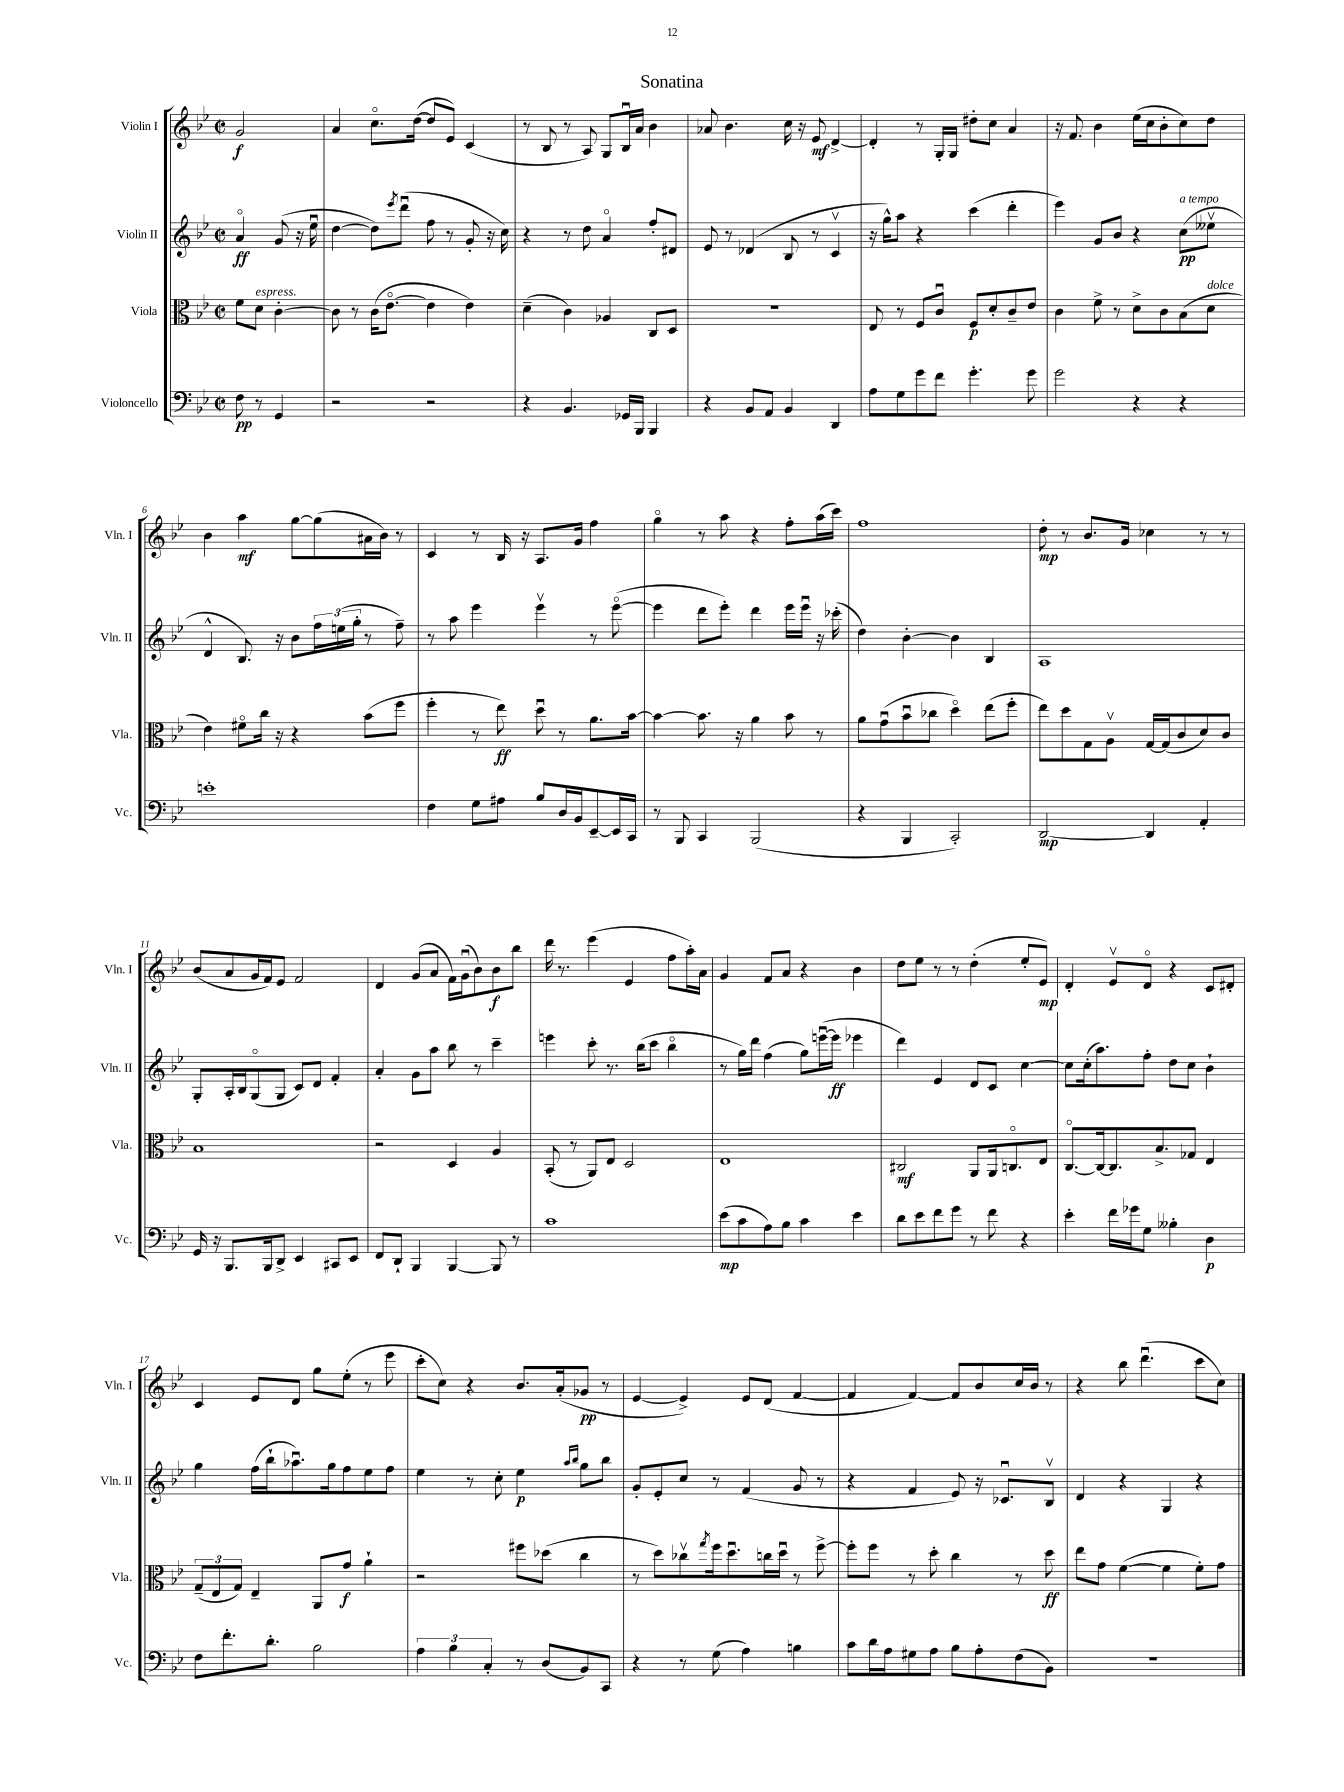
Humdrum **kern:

**kern	**kern	**kern	**kern
*staff4	*staff3	*staff2	*staff1
*clefF4	*clefC3	*clefG2	*clefG2
*k[b-e-]	*k[b-e-]	*k[b-e-]	*k[b-e-]
*M2/2	*M2/2	*M2/2	*M2/2
*met(c|)	*met(c|)	*met(c|)	*met(c|)
8F	8f	4ao	2g
8r	8d	.	.
4GG	[4c'	(8g	.
.	.	16r	.
.	.	16ee-u	.
=	=	=	=
2r	8c]	[4dd	4a
.	8r	.	.
.	(16c	8dd])	8.cco
.	[8.e-o	.	.
.	.	8qeee-	.
.	.	(8dddu	.
.	.	.	([16dd
2r	4e-]	8ff	8dd]
.	.	8r	8e-)
.	4e-)	8g'	(4c
.	.	16r	.
.	.	16cc)	.
=	=	=	=
4r	(4d~	4r	8r
.	.	.	8B-
4.BB-	4c)	8r	8r
.	.	8dd	8A)
.	4A-	4ao	8G
16GG-	.	.	16B-u
16BBB-	.	.	16a
4BBB-	8C	8ff'	4b-
.	8D	8d#	.
=	=	=	=
4r	1r	8e-	8a-
.	.	8r	4.b-
8BB-	.	(4d-	.
8AA	.	.	.
4BB-	.	8B-	16cc
.	.	.	16r
.	.	8r	8e-
4DD	.	4cv	[4d^
=	=	=	=
8A	8E-	16r	4d']
.	.	16gg^^)	.
8G	8r	8aa	.
8g	8F	4r	8r
8f	8cu	.	16G'
.	.	.	16G
4.g'	8F	(4ccc	8dd#'
.	8d'	.	8cc
.	8c~	4ddd'	4a
8g	8e-	.	.
=	=	=	=
2g	4c	4eee-)	16r
.	.	.	8.f
.	8f^	8g	4b-
.	8r	8b-	.
4r	8d^	4r	(16ee-
.	.	.	16cc
.	8c	.	8b-'
4r	(8B-	(8cc	8cc)
.	8d	8ee--v	8dd
=	=	=	=
1e'	4e-)	4d^^	4b-
.	8f#o	8.B-)	4aa
.	16cc	.	.
.	16r	16r	.
.	4r	8b-	[8gg
.	.	24ff	(8gg]
.	.	(24ee	.
.	.	24gg'	.
.	(8b-	8r	16a#
.	.	.	16b-)
.	8ff	8ff~)	8r
=	=	=	=
4F	4ff'	8r	4c
.	.	8aa	.
8G	8r	4eee-	8r
8A#	8ee-)	.	16B-
.	.	.	16r
8B-	8ddu	4eee-v	8.A
16D	8r	.	.
16BB-	.	.	16g
[8EE-~	8.a	8r	4ff
16EE-]	.	([8eee-o	.
16CC	[16b-	.	.
=	=	=	=
8r	4b-_	4eee-]	4ggo
8BBB-	.	.	.
4CC	8.b-]	8ddd	8r
.	.	8eee-')	8aa
.	16r	.	.
(2BBB-	4a	4ddd	4r
.	8b-	16eee-	8ff'
.	.	16eee-u	.
.	8r	16r	(16aa
.	.	(16ccc-'	16ccc)
=	=	=	=
4r	8a	4dd)	1ff
.	(8gu	.	.
4BBB-	8b-u	[4b-'	.
.	8cc-	.	.
2CC')	4ddo)	4b-]	.
.	(8ee-	4B-	.
.	8ff'	.	.
=	=	=	=
[2DD	8ee-)	1A	8dd'
.	8dd	.	8r
.	8G	.	8.b-
.	8Av	.	.
.	.	.	16g
4DD]	[16G	.	4cc-
.	(16G]	.	.
.	8c	.	.
4AA'	8d)	.	8r
.	8c	.	8r
=	=	=	=
16GG	1B-	8G'	(8b-
16r	.	.	.
8.BBB-	.	16A'	8a
.	.	16B-	.
.	.	(8Go	16g
16BBB-	.	.	16f)
8DD^	.	8G	8e-
4EE-	.	8c)	2f
.	.	8d	.
8CC#	.	4f'	.
8EE-	.	.	.
=	=	=	=
8FF	2r	4a'	4d
8DD`	.	.	.
4BBB-	.	8g	(8g
.	.	8aa	8a
[4BBB-	4D	8bb-	16f)
.	.	.	(16gu
.	.	8r	8b-)
8BBB-]	4A	4ccc~	8b-
8r	.	.	8bb-
=	=	=	=
1c	(8BB-'	4eee	16ddd
.	.	.	8.r
.	8r	.	.
.	8AA)	8ccc'	(4eee-
.	8E-	8.r	.
.	2D	.	4e-
.	.	(16bb-	.
.	.	8ccc	.
.	.	4bb-o	8ff
.	.	.	16aa')
.	.	.	16a
=	=	=	=
(8e-	1E-	8r	4g
8c	.	16gg)	.
.	.	16ddd	.
8A)	.	(4ff	8f
8B-	.	.	8a
4c	.	8gg)	4r
.	.	([16eeeu	.
.	.	16eee]	.
4e-	.	4eee-	4b-
=	=	=	=
8d	2C#	4ddd)	8dd
8e-	.	.	8ee-
8f	.	4e-	8r
8g	.	.	8r
8r	8AA	8d	(4dd'
8f	16AA	8c	.
.	8.Co	.	.
4r	.	[4cc	8ee-'
.	8E-	.	8e-)
=	=	=	=
4e-'	[8.Co	8cc]	4d'
.	.	(16cc'	.
.	16C_	8.aa)	.
16f	8.C]	.	8e-v
16g-	.	.	.
8G	.	8ff'	8do
.	8.B-^	.	.
4B--'	.	8dd	4r
.	8G-	8cc	.
4D	4E-	4b-`	8c
.	.	.	8d#'
=	=	=	=
8F	(12G~	4gg	4c
.	12E-	.	.
8.f'	.	.	.
.	12G)	.	.
.	4E-~	(16ff	8e-
8.d'	.	16bb-`	.
.	.	8.aa-u)	8d
2B-	8AA	.	8gg
.	.	16gg	.
.	8g	8ff	(8ee-'
.	4a`	8ee-	8r
.	.	8ff	8eee-
=	=	=	=
6A	2r	4ee-	8ccc'
.	.	.	8cc)
6B-	.	.	.
.	.	8r	4r
6C'	.	.	.
.	.	8cc'	.
8r	8ff#	4ee-	8.b-
(8D	(8dd-	.	.
.	.	.	(16a'
.	.	16qqaa	.
.	.	16qqbb-	.
8BB-)	4cc	8gg	8g-
8CC	.	8bb-	8r
=	=	=	=
4r	8r	8g'	[4e-
.	8dd)	8e-'	.
8r	8cc-v	8cc	4e-^])
.	8qgg	.	.
(8G	16ff	8r	.
.	8.ddu	.	.
4A)	.	(4f	8e-
.	16cc	.	(8d
.	16ddu	.	.
4B	8r	8g	[4f
.	[8ff^	8r	.
=	=	=	=
8c	8ff']	4r	4f]
16d	8ff	.	.
16A	.	.	.
8G#	8r	4f	[4f)
8A	8dd'	.	.
8B-	4cc	8e-)	8f]
8A'	.	16r	8b-
.	.	8.c-u	.
(8F	8r	.	16cc
.	.	.	16b-
8BB-)	8dd	8B-v	8r
=	=	=	=
1r	8ee-	4d	4r
.	8g	.	.
.	([4f	4r	8bb-
.	.	.	(4.dddu
.	4f]	4G	.
.	8f')	4r	8ccc
.	8g	.	8cc)
==	==	==	==
*-	*-	*-	*-
